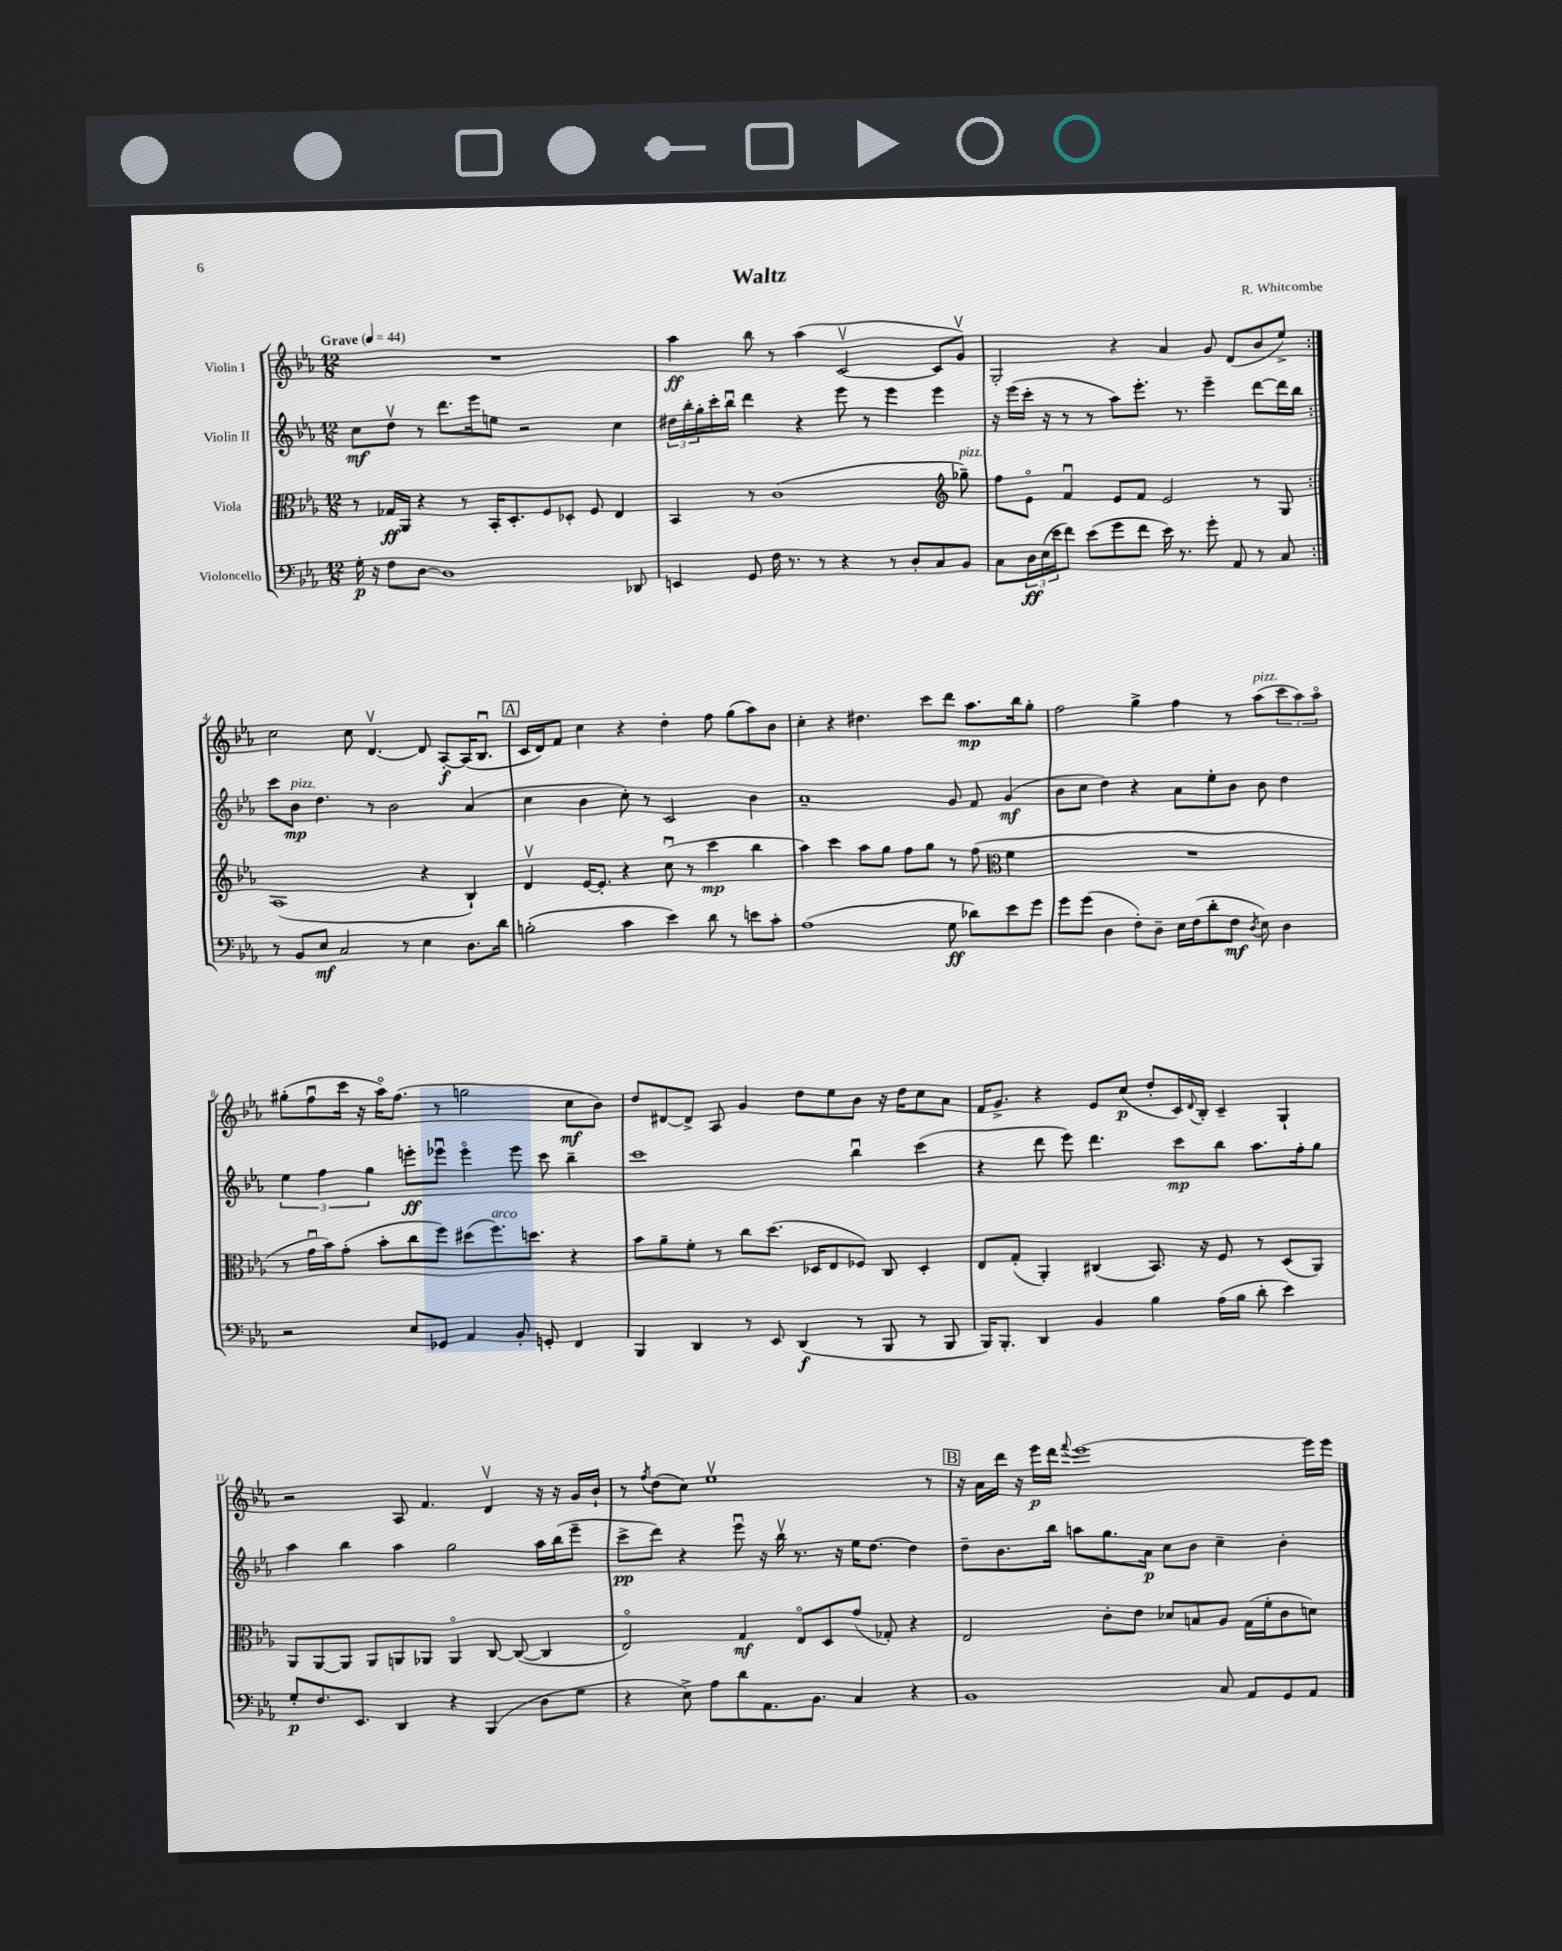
\header { title = "Waltz" composer = "R. Whitcombe" }
<<
\new StaffGroup <<
\new Staff = "s0" \with { instrumentName = "Violin I" } {
    \clef treble \key ees \major \numericTimeSignature \time 12/8 \tempo "Grave" 4 = 44
    \repeat volta 2 { R1. |
    aes''4\ff bes''8 r8 aes''4( c'2~\upbow c'8 g'8\upbow) |
    g2-. r4 aes'4 g'8 d'8( bes'8 ees''8->) | }
    c''2 c''8 d'4.~\upbow d'8 aes8~-.\f aes16( bes8.\downbow |
    \mark \markup { \box "A" } c'16 d'16) f'8 c''4 r4 d''4-. f''8 g''8( aes''8) bes'8 |
    c''4-. r4 dis''4. c'''8 d'''8 aes''8.\mp bes''16 g''8-. |
    f''2 g''4-> f''4 r8 aes''8^\markup { \italic "pizz." }( \tuplet 3/2 { c'''8 aes''8) aes''8\flageolet } |
    gis''8-.( f''8\downbow c'''16 r16 aes''16\flageolet) f''8.( r8 g''2 c''8\mf bes'8) |
    d''8 dis'8~ dis'8-> aes8 g'4 d''8 ees''8 bes'8 r16 d''16 c''8 aes'8 |
    f'16 g'8.-> r4 ees'8 c''8\p( d''8-. c'16) \appoggiatura { d'8 } bes16-. c'4-- g4-! |
    r2 aes8 f'4. d'4\upbow r16 r16 g'16 bes'16-! |
    r8 \acciaccatura { f''8 } d''8( c''8) ees''1\upbow r8 |
    \mark \markup { \box "B" } r16 aes'16 d'''16 r16 ees'''16\p d'''16 \appoggiatura { f'''8 } ees'''1~ ees'''16 ees'''16 \bar "|." |
}
\new Staff = "s1" \with { instrumentName = "Violin II" } {
    \clef treble \key ees \major \numericTimeSignature \time 12/8
    \repeat volta 2 { c''8\mf d''8\upbow r8 d'''8. ees'''16 e''8 r2 c''4 |
    \tuplet 3/2 { dis''16 bes''16-. g''16-. } c'''16-. bes''16\downbow d'''4 r4 ees'''8 r8 ees'''4 ees'''4 |
    r16 ees'''16( c'''16-. r16 r8 r8 aes''8) ees'''8.-. r8. ees'''4-- d'''8~ d'''16 bes''16 | }
    c'''8 bes'8\mp^\markup { \italic "pizz." } d''4. r8 bes'2 aes'4( |
    \mark \markup { \box "A" } c''4 bes'4 c''8-.) r8 c'2 bes'4 |
    aes'1-- g'8 f'8 g'4\mf( |
    bes'8 c''8 d''4) r4 aes'8 ees''8-. bes'8 bes'8 d''4 |
    \tuplet 3/2 { ees''4 f''4 g''4 } e'''8-.\ff ees'''8\downbow ees'''4\flageolet ees'''8 c'''8 bes''4-- |
    c'''1 bes''4\downbow c'''4( |
    r4 d'''8 ees'''8) d'''4. c'''8\mp bes''8 aes''8. f''16-. g''8 |
    aes''4 bes''4 aes''4 g''2 aes''16 bes''16( ees'''8-- |
    c'''8->\pp d'''8) r4 ees'''8\downbow r16 bes''16\upbow r8. r16 ees''16 d''8.~ d''4 |
    \mark \markup { \box "B" } d''8-- bes'8. bes''16 a''8 g''8. aes'16\p c''8 bes'8 c''4-- bes'4-. \bar "|." |
}
\new Staff = "s2" \with { instrumentName = "Viola" } {
    \clef alto \key ees \major \numericTimeSignature \time 12/8
    \repeat volta 2 { r8 ges16\ff aes,16 r4 r8 bes,16-. d8.-. f8 des8-. f8 ees4 |
    bes,4 r8 c'1( \clef treble ges''8--^\markup { \italic "pizz." }) |
    f''8 ees'8\flageolet f'4\downbow ees'8 f'8 ees'2 r8 g8 | }
    aes1( r4 bes4-!) |
    \mark \markup { \box "A" } d'4\upbow ees'16~ ees'8.-. r4 c''8\downbow( r8 c'''4\mp bes''4 |
    aes''4) c'''4 aes''8 g''8 f''8 g''8 r8 f''8( \clef alto f'4 |
    R1. |
    r8 g'16\downbow bes'16) g'8-.( bes'8-. c''8 f''8) dis''8( f''8.^\markup { \italic "arco" }) d''8. r4 |
    bes'8 aes'8-- f'8-. r8 c''8 d''8.( des16 ees8 fes8) c8 des4-. |
    ees8 g8-.( aes,4-.) cis4( bes,8.) r16 f8 r8 d8( aes,8) |
    aes,8 aes,8~ aes,8 aes,8 a,8 aes,8 aes,4\flageolet c8~ c8~( c4 |
    ees2\flageolet) g4\mf ees8\flageolet d8 g'8( ges8-.) r4 |
    \mark \markup { \box "B" } ees2 c'8-. ees'8 des'8 b8 aes8 g16( f'16-. c'8 d'8) \bar "|." |
}
\new Staff = "s3" \with { instrumentName = "Violoncello" } {
    \clef bass \key ees \major \numericTimeSignature \time 12/8
    \repeat volta 2 { g16-.\p r16 f8 d8~ d1 des,8 |
    e,4 g,8 f16 r8. r8 r4 r8 d8-. c8 bes,8 |
    c8 \tuplet 3/2 { d16\ff ees16( ees'16 } f'8) ees'8( g'8 f'8 ees'16) r8. g'8-. aes,8 r8 c8 | }
    r8 bes,8 ees8\mf c2 r8 ees4 d8. d'16 |
    \mark \markup { \box "A" } b2-.( c'4 ees'4) d'8 r8 e'8 c'8-. |
    aes1( g8\ff des'8) ees'8 g'8 |
    g'8 g'8( d4 f8-.) d8-- ees16 f16( d'8-. f8\mf \acciaccatura { d8 } ees8) d4 |
    r2 ees8 ges,8 aes,4 bes,8-. g,8-. f,4 |
    bes,,4 d,4 r8 ees,8 d,4\f( r8 bes,,8 r8 bes,,8 |
    bes,,16) bes,,8.-. d,4 bes,4 bes4 aes16( bes16 d'8-. ees'4) |
    g8-.\p f8. ees,8. d,4 r4 bes,,4( d8 g8 |
    r4 ees8->) aes8 d'8 aes,8. bes,8. c4 r4 |
    \mark \markup { \box "B" } bes,1 c8 aes,8 g,8 aes,8 \bar "|." |
}
>>
>>
